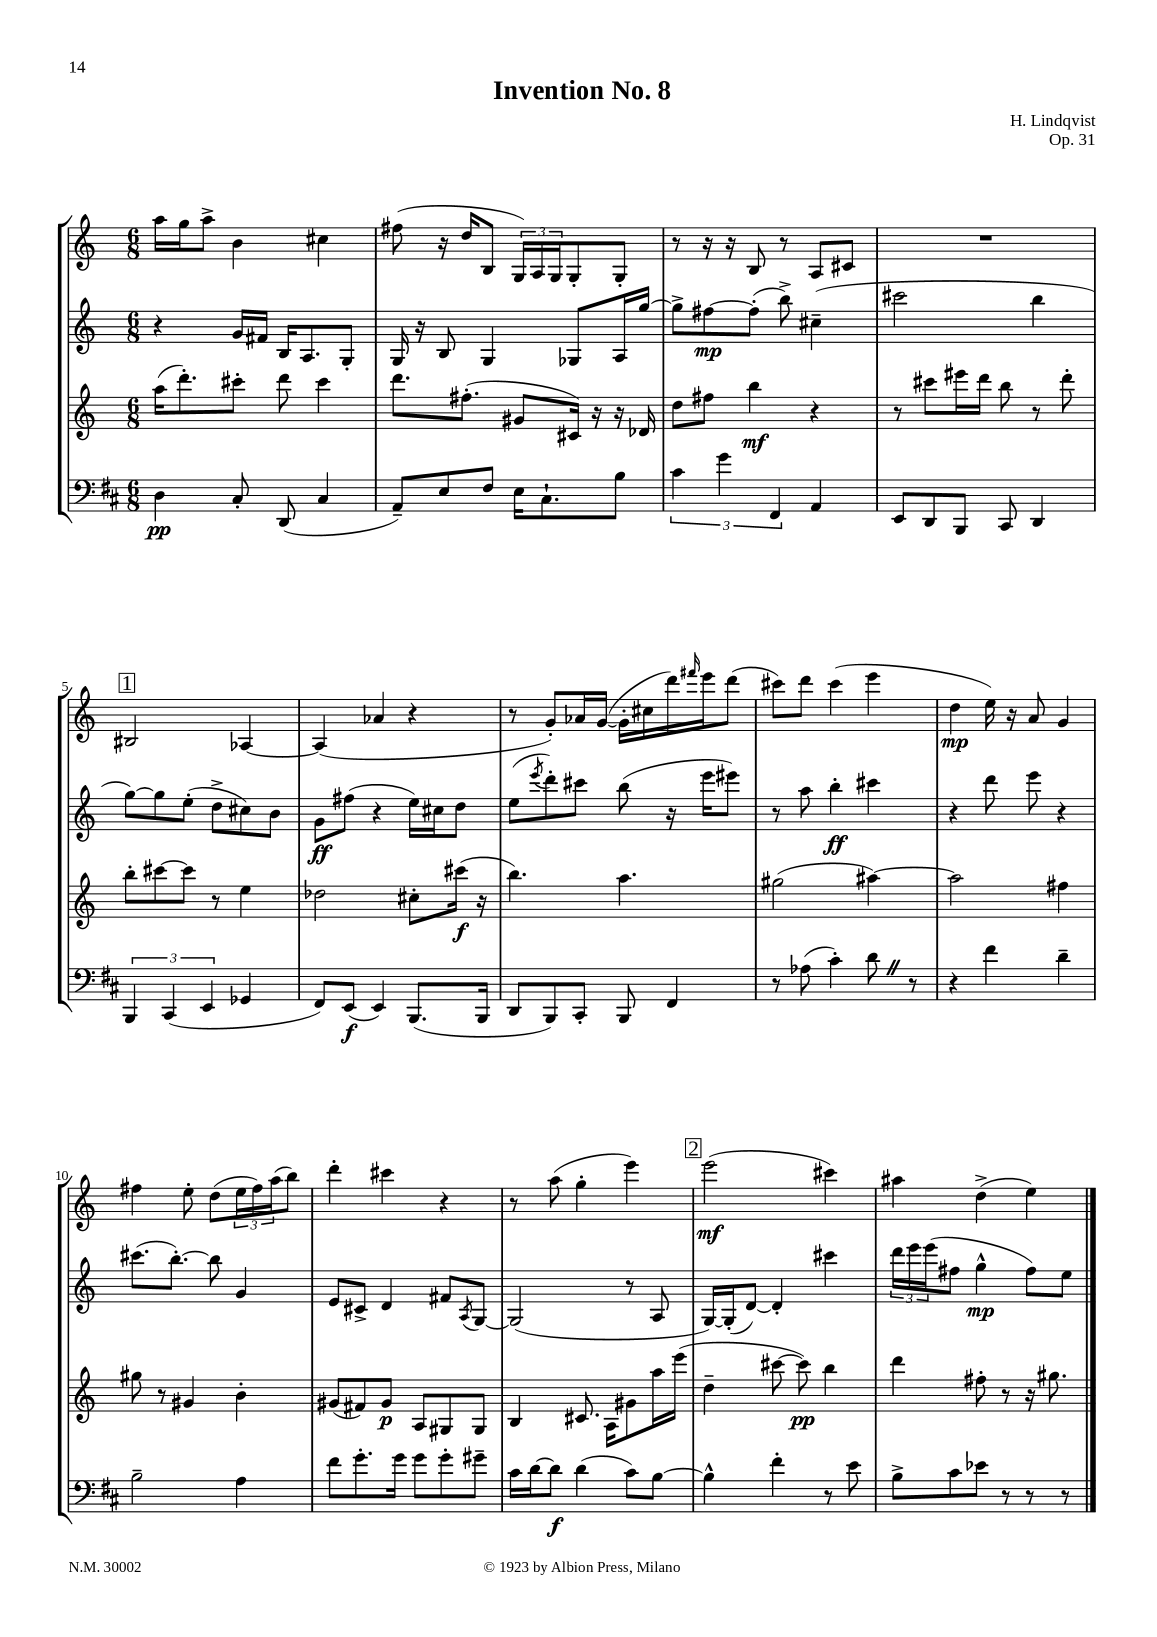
\header { title = "Invention No. 8" composer = "H. Lindqvist" opus = "Op. 31" }
<<
\new StaffGroup <<
\new Staff = "s0" {
    \clef treble \key c \major \numericTimeSignature \time 6/8
    a''16 g''16 a''8-> b'4 cis''4 |
    fis''8( r16 d''16 b8 \tuplet 3/2 { g16) a16 g16 } g8-. g8-. |
    r8 r16 r16 b8 r8 a8 cis'8 |
    R2. |
    \mark \markup { \box "1" } bis2 aes4~ |
    aes4( aes'4 r4 |
    r8 g'8-.) aes'16 g'16~( g'16-. cis''16 d'''16) \grace { fis'''16 } e'''16 d'''8( |
    cis'''8) d'''8 cis'''4( e'''4 |
    d''4\mp e''16) r16 a'8 g'4 |
    fis''4 e''8-. d''8( \tuplet 3/2 { e''16 fis''16) a''16( } b''8) |
    d'''4-. cis'''4 r4 |
    r8 a''8( g''4-. e'''4) |
    \mark \markup { \box "2" } e'''2\mf( cis'''4) |
    ais''4 d''4->( e''4) \bar "|." |
}
\new Staff = "s1" {
    \clef treble \key c \major \numericTimeSignature \time 6/8
    r4 g'16 fis'16 b16 a8. g8-. |
    g16 r16 b8 g4 ges8 a16 g''16~ |
    g''8-> fis''8~\mp fis''8-.( b''8->) cis''4--( |
    cis'''2 b''4 |
    \mark \markup { \box "1" } g''8~) g''8 e''8-.( d''8-> cis''8) b'8 |
    g'8\ff fis''8( r4 e''16) cis''16 d''8 |
    e''8( \acciaccatura { e'''8 } d'''8-.) cis'''8 b''8( r16 e'''16 eis'''8) |
    r8 a''8 b''4-.\ff cis'''4 |
    r4 d'''8 e'''8 r4 |
    cis'''8.( b''8.~-.) b''8 g'4 |
    e'8 cis'8-> d'4 fis'8 \acciaccatura { a8 } g8~ |
    g2( r8 a8 |
    \mark \markup { \box "2" } g16~) g16-.( d'8~) d'4-. cis'''4 |
    \tuplet 3/2 { d'''16 e'''16 e'''16( } fis''8 g''4-^\mp fis''8) e''8 \bar "|." |
}
\new Staff = "s2" {
    \clef treble \key c \major \numericTimeSignature \time 6/8
    a''16( d'''8.-.) cis'''8-. d'''8 cis'''4 |
    d'''8. fis''8.-.( gis'8 cis'16) r16 r16 des'16 |
    d''8 fis''8 b''4\mf r4 |
    r8 cis'''8 eis'''16 d'''16 b''8 r8 d'''8-. |
    \mark \markup { \box "1" } b''8-. cis'''8~ cis'''8 r8 e''4 |
    des''2 cis''8-. cis'''16\f( r16 |
    b''4.) a''4. |
    gis''2( ais''4~) |
    ais''2 fis''4 |
    gis''8 r8 gis'4 b'4-. |
    gis'8( fis'8) gis'8\p a8 gis8 gis8 |
    b4 cis'8. a16 gis'8 a''16 e'''16( |
    \mark \markup { \box "2" } d''4-- cis'''8~ cis'''8\pp) b''4 |
    d'''4 fis''8-. r8 r16 gis''8. \bar "|." |
}
\new Staff = "s3" {
    \clef bass \key d \major \numericTimeSignature \time 6/8
    d4\pp cis8-. d,8( cis4 |
    a,8--) e8 fis8 e16 cis8.-! b8 |
    \tuplet 3/2 { cis'4 g'4 fis,4 } a,4 |
    e,8 d,8 b,,8 cis,8 d,4 |
    \mark \markup { \box "1" } \tuplet 3/2 { b,,4 cis,4( e,4 } ges,4 |
    fis,8) e,8\f( e,4) b,,8.( b,,16 |
    d,8 b,,8) cis,8-. b,,8 fis,4 |
    r8 aes8( cis'4-.) d'8 \once \override BreathingSign.text = \markup { \musicglyph "scripts.caesura.straight" } \breathe r8 |
    r4 fis'4 d'4-- |
    b2-- a4 |
    fis'8 g'8.-. g'16 g'8 g'8-. gis'8-- |
    cis'16 d'16~ d'8\f d'4( cis'8) b8~ |
    \mark \markup { \box "2" } b4-^ fis'4-. r8 e'8 |
    b8-> cis'8 ees'8 r8 r8 r8 \bar "|." |
}
>>
>>
